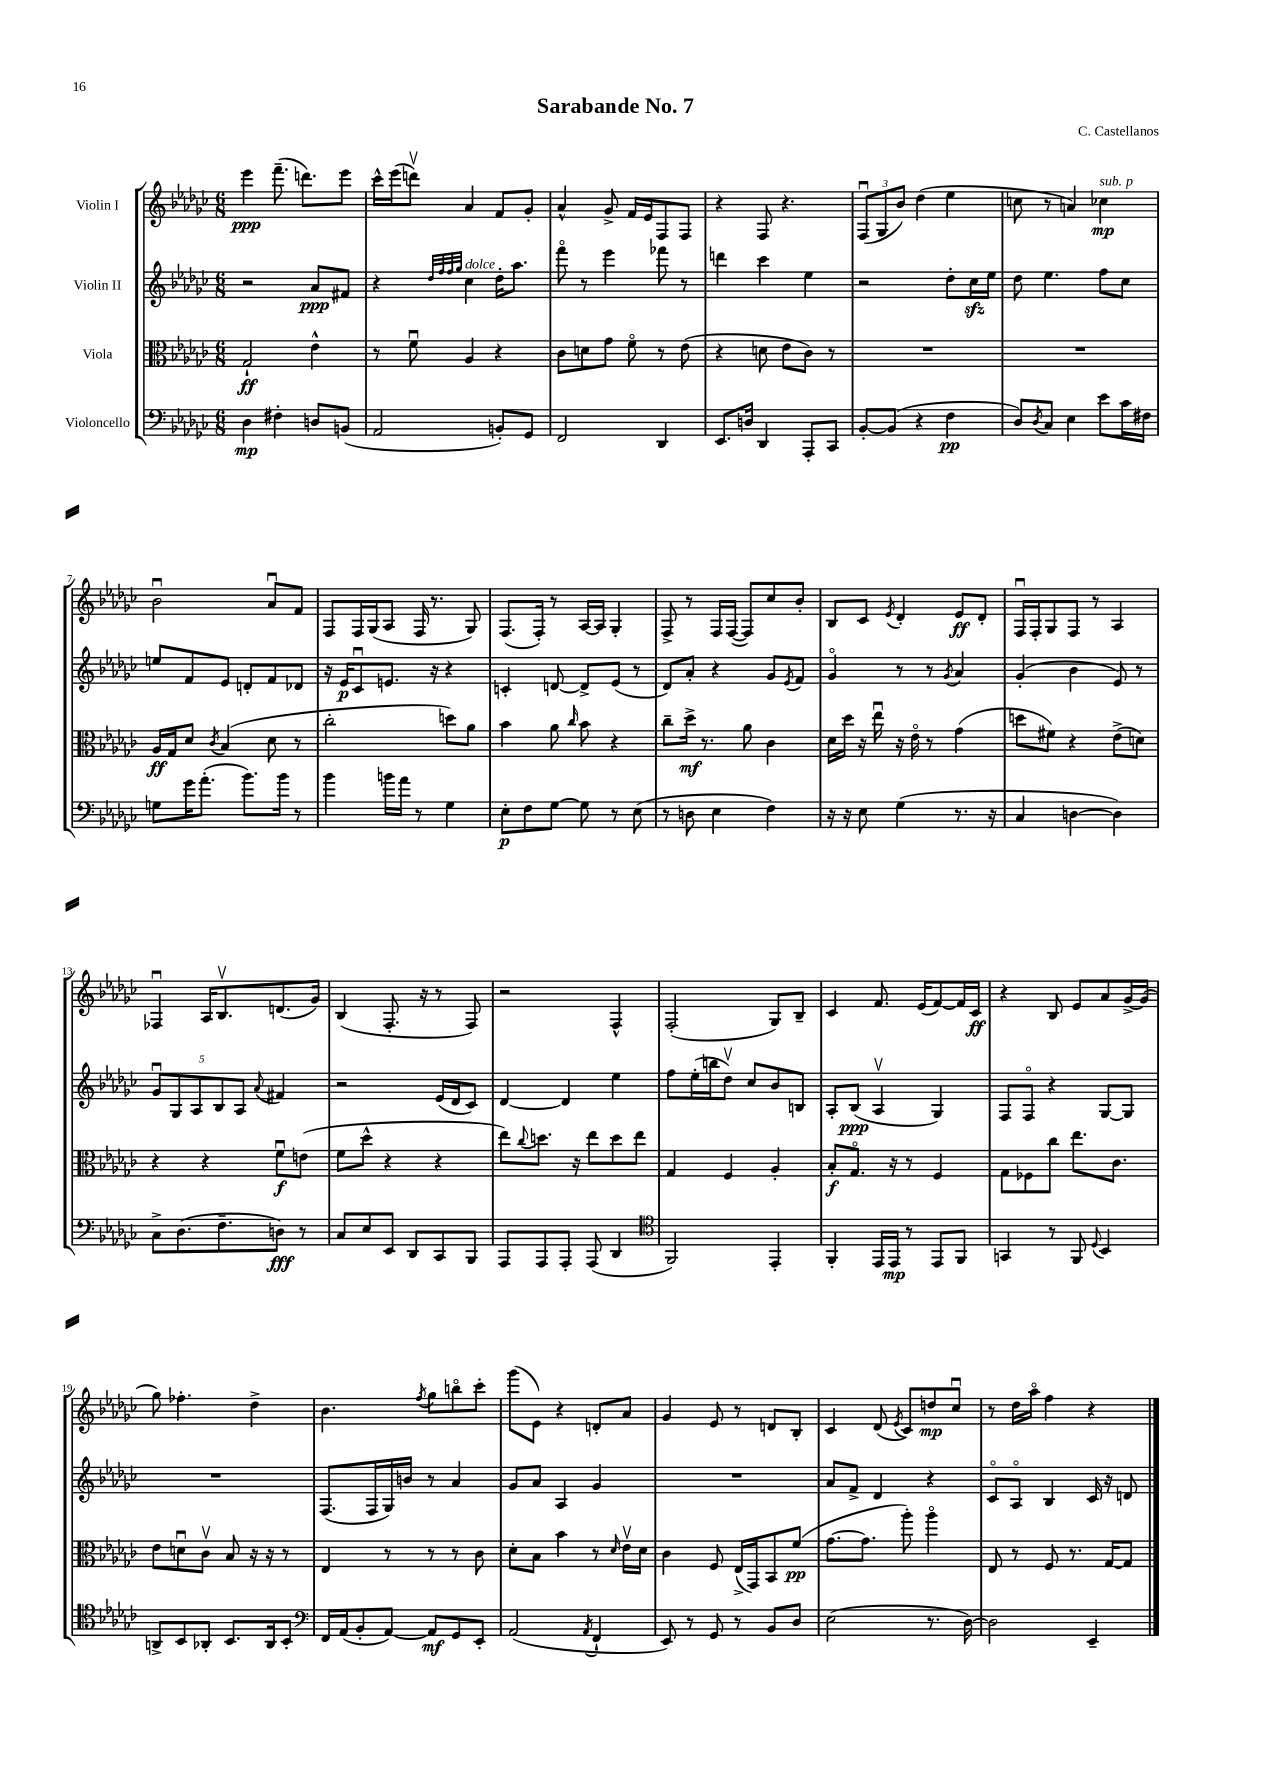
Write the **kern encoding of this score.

**kern	**kern	**kern	**kern
*staff4	*staff3	*staff2	*staff1
*clefF4	*clefC3	*clefG2	*clefG2
*k[b-e-a-d-g-c-]	*k[b-e-a-d-g-c-]	*k[b-e-a-d-g-c-]	*k[b-e-a-d-g-c-]
*M6/8	*M6/8	*M6/8	*M6/8
4D-\	2G-`/	2r	4eee-\
4F#'\	.	.	(8.fff~\
.	.	.	8.ddd\L)
8D/L	4e-^^\	8a-/L	.
(8BB/J	.	8f#/J	8eee-\J
=	=	=	=
2AA-/	8r	4r	16ccc-^^\LL
.	.	.	(16eee-\J
.	8fu\	.	8dddv\J)
.	.	32qqdd-/LLL	.
.	.	32qqff/	.
.	.	32qqff/	.
.	.	32qqgg-/JJJ	.
.	4A-/	4cc-\	4a-/
8BB'/L)	4r	16dd-'\LK	8f/L
.	.	8.aa-\J	.
8GG-/J	.	.	8g-'/J
=	=	=	=
2FF/	8c-\L	8fffo\	4a-^^/
.	8d\	8r	.
.	8g-\J	4eee-\	8g-^/
.	8fo\	.	16f/LL
.	.	.	16e-/J
4DD-/	8r	8fff-\	8F/
.	(8e-\	8r	8F/J
=	=	=	=
8.EE-/L	4r	4ddd\	4r
16D/Jk	.	.	.
4DD-/	8d\	4ccc-\	8F/
.	8e-\L	.	4.r
8AAA-'/L	8c-\J)	4ee-\	.
8CC-/J	8r	.	.
=	=	=	=
[8BB-'/L	2.r	2r	(12Fu/L
.	.	.	12G-/
(8BB-/]J	.	.	.
.	.	.	12b-/J)
4r	.	.	(4dd-\
4F\	.	8dd-'\L	4ee-\
.	.	16cc-\L	.
.	.	16ee-\JJ	.
=	=	=	=
8D-/L)	2.r	8dd-\	8cc\
8qD-/	.	.	.
8C-/J	.	4.ee-\	8r
4E-\	.	.	4a/)
8e-\L	.	8ff\L	4cc-\
16c-\L	.	8cc-\J	.
16F#\JJ	.	.	.
=	=	=	=
8G\L	16A-/LL	8ee/L	2b-u\
.	16G-/J	.	.
16g-\K	8d-/J	8f/	.
(8.a-'\J	.	.	.
.	8qc-/	.	.
.	(4B-/	8e-/J	.
8.b-\L)	.	8d'/L	.
.	8d-\	8f/	8a-u/L
16b-\Jk	.	.	.
8r	8r	8d-/J	8f/J
=	=	=	=
4b-\	2cc-'\	16r	8F/L
.	.	16e-/LK	.
.	.	8c-u/	16F/L
.	.	.	(16G-/J
16b\LL	.	8.e/J	8A-/J
16a-\JJ	.	.	.
8r	.	.	16F/
.	.	16r	8.r
4G-\	8dd\L)	4r	.
.	8a-\J	.	8G-/)
=	=	=	=
8E-'\L	4b-\	4c'/	(8.F/L
8F\	.	.	.
.	.	.	16F'/Jk)
[8G-\J	8a-\	[8d/	8r
.	16qqcc-/	.	.
8G-\]	8b-\	8d^/]L	[16A-/LL
.	.	.	16A-/]JJ
8r	4r	(8e-/J	4G-'/
(8E-\	.	8r	.
=	=	=	=
8r	8cc-~\L	8d-/L)	8F^/
8D\	16dd-^\Jk	8a-'/J	8r
.	8.r	.	.
4E-\	.	4r	16F/LL
.	.	.	([16F/JJ
.	8a-\	.	8F/]L)
4F\)	4c-\	8g-/L	8cc-/
.	.	8qe-/	.
.	.	8f/J	8b-'/J
=	=	=	=
16r	16d-\LL	4g-o/	8B-/L
16r	16dd-\JJ	.	.
8E-\	16r	.	8c-/J
.	16ee-u\	.	.
.	.	.	8qe-/
(4G-\	16r	8r	4d-'/
.	16e-o\	.	.
.	8r	8r	.
.	.	8qg-/	.
8.r	(4g-\	4a-/	8e-/L
.	.	.	8d-'/J
16r	.	.	.
=	=	=	=
4C-/	8dd\L	(4g-'/	16Fu/LL
.	.	.	16F'/J
.	8f#\J)	.	8G-/
[4D\	4r	4b-\	8F/J
.	.	.	8r
4D\])	(8e-^\L	8e-/)	4A-/
.	8d\J)	8r	.
=	=	=	=
8C-^\L	4r	10g-u/L	4F-u/
.	.	10G-/	.
(8.D-\	.	.	.
.	.	10A-/	.
.	4r	.	16A-/LK
.	.	10B-/	.
8.F~\	.	.	8.B-v/
.	.	10A-/J	.
.	.	8qqa-/	.
8D\J)	8fu\L	4f#/	(8.d/
8r	(8e\J	.	.
.	.	.	16g-/Jk)
=	=	=	=
8C-/L	8f\L	2r	(4B-/
8E-/	8dd-^^\J	.	.
8EE-/J	4r	.	8.F'/
8DD-/L	.	.	.
.	.	.	16r
8CC-/	4r	(16e-/LL	8r
.	.	16d-/J	.
8BBB-/J	.	8c-/J)	8F/)
=	=	=	=
8AAA-/L	8ee-\L)	[4d-/	2r
.	8qqcc-/	.	.
8AAA-/	8.dd\J	.	.
8AAA-'/J	.	4d-/]	.
.	16r	.	.
(8AAA-/	8ee-\L	.	.
4DD-/	8dd\	4ee-\	4F^^/
.	8ee-\J	.	.
=	=	=	=
*clefC4	*	*	*
2FF/)	4G-/	8ff\L	(2F'/
.	.	(16ee-'\L	.
.	.	16bb\J	.
.	4F/	8dd-v\J)	.
.	.	8cc-/L	.
4EE-'/	4A-'/	8b-/	8G-/L)
.	.	8B/J	8B-~/J
=	=	=	=
4FF'/	8B-'/L	8A-'/L	4c-/
.	8.G-o/J	(8B-/J	.
16EE-/LL	.	4A-v/	8.f/
16EE-/JJ	16r	.	.
8r	8r	.	.
.	.	.	(16e-/LK
8EE-/L	4F/	4G-/)	[8f/)
8FF/J	.	.	16f/]L
.	.	.	16c-/JJ
=	=	=	=
4GG/	8G-\L	8F/L	4r
.	8F-\	8Fo/J	.
8r	8cc-\J	4r	8B-/
8FF/	8.ee-\L	.	8e-/L
8qqD-/	.	.	.
4BB-/	.	[8G-/L	8a-/
.	8.c-\J	.	.
.	.	8G-/]J	[16g-^/L
.	.	.	(16g-/]JJ
=	=	=	=
8AA^/L	8e-\L	2.r	8gg-\)
8BB-/	8du\	.	4.ff-'\
8AA-'/J	8c-v\J	.	.
8.BB-/L	8B-/	.	.
.	16r	.	4dd-^\
16AA-/k	16r	.	.
8BB-'/J	8r	.	.
=	=	=	=
*clefF4	*	*	*
16FF/LL	4E-/	(8.F/L	4.b-\
(16AA-/J	.	.	.
8BB-'/	.	.	.
.	.	16F/L	.
[8AA-/J)	8r	16G-/)	.
.	.	16b/JJ	.
.	.	.	8qff/
8AA-/]L	8r	8r	8gg-\L
8GG-/	8r	4a-/	8bbo\
8EE-'/J	8c-\	.	8ccc-'\J
=	=	=	=
(2AA-/	8d-'\L	8g-/L	(8ggg-\L
.	8B-\J	8a-/J	8e-\J)
.	4b-\	4A-/	4r
8qAA-/	.	.	.
4FF`/	8r	4g-/	8d'/L
.	16qqd-/	.	.
.	16e-v\LL	.	8a-/J
.	16d-\JJ	.	.
=	=	=	=
8EE-/)	4c-\	2.r	4g-/
8r	.	.	.
8GG-/	8F/	.	8e-/
8r	(16E-^/LL	.	8r
.	16GG-/J)	.	.
8BB-/L	8BB-/	.	8d/L
8D-/J	(8f/J	.	8B-'/J
=	=	=	=
(2E-\	[8.g-\L	8a-/L	4c-/
.	.	8f^/J	.
.	8.g-\]J	.	.
.	.	4d-/	(8d-/
.	.	.	8qe-/
.	8aa-'\)	.	8c-/L)
8.r	4aa-o\	4r	8dd/
.	.	.	8cc-u/J
[16D-\)	.	.	.
=	=	=	=
2D-\]	8E-/	8c-o/L	8r
.	8r	8A-o/J	16dd-\LL
.	.	.	16aa-o\JJ
.	8F/	4B-/	4ff\
.	8.r	.	.
4EE-~/	.	16c-/	4r
.	[16G-/LK	16r	.
.	8G-/]J	8d/	.
==	==	==	==
*-	*-	*-	*-
